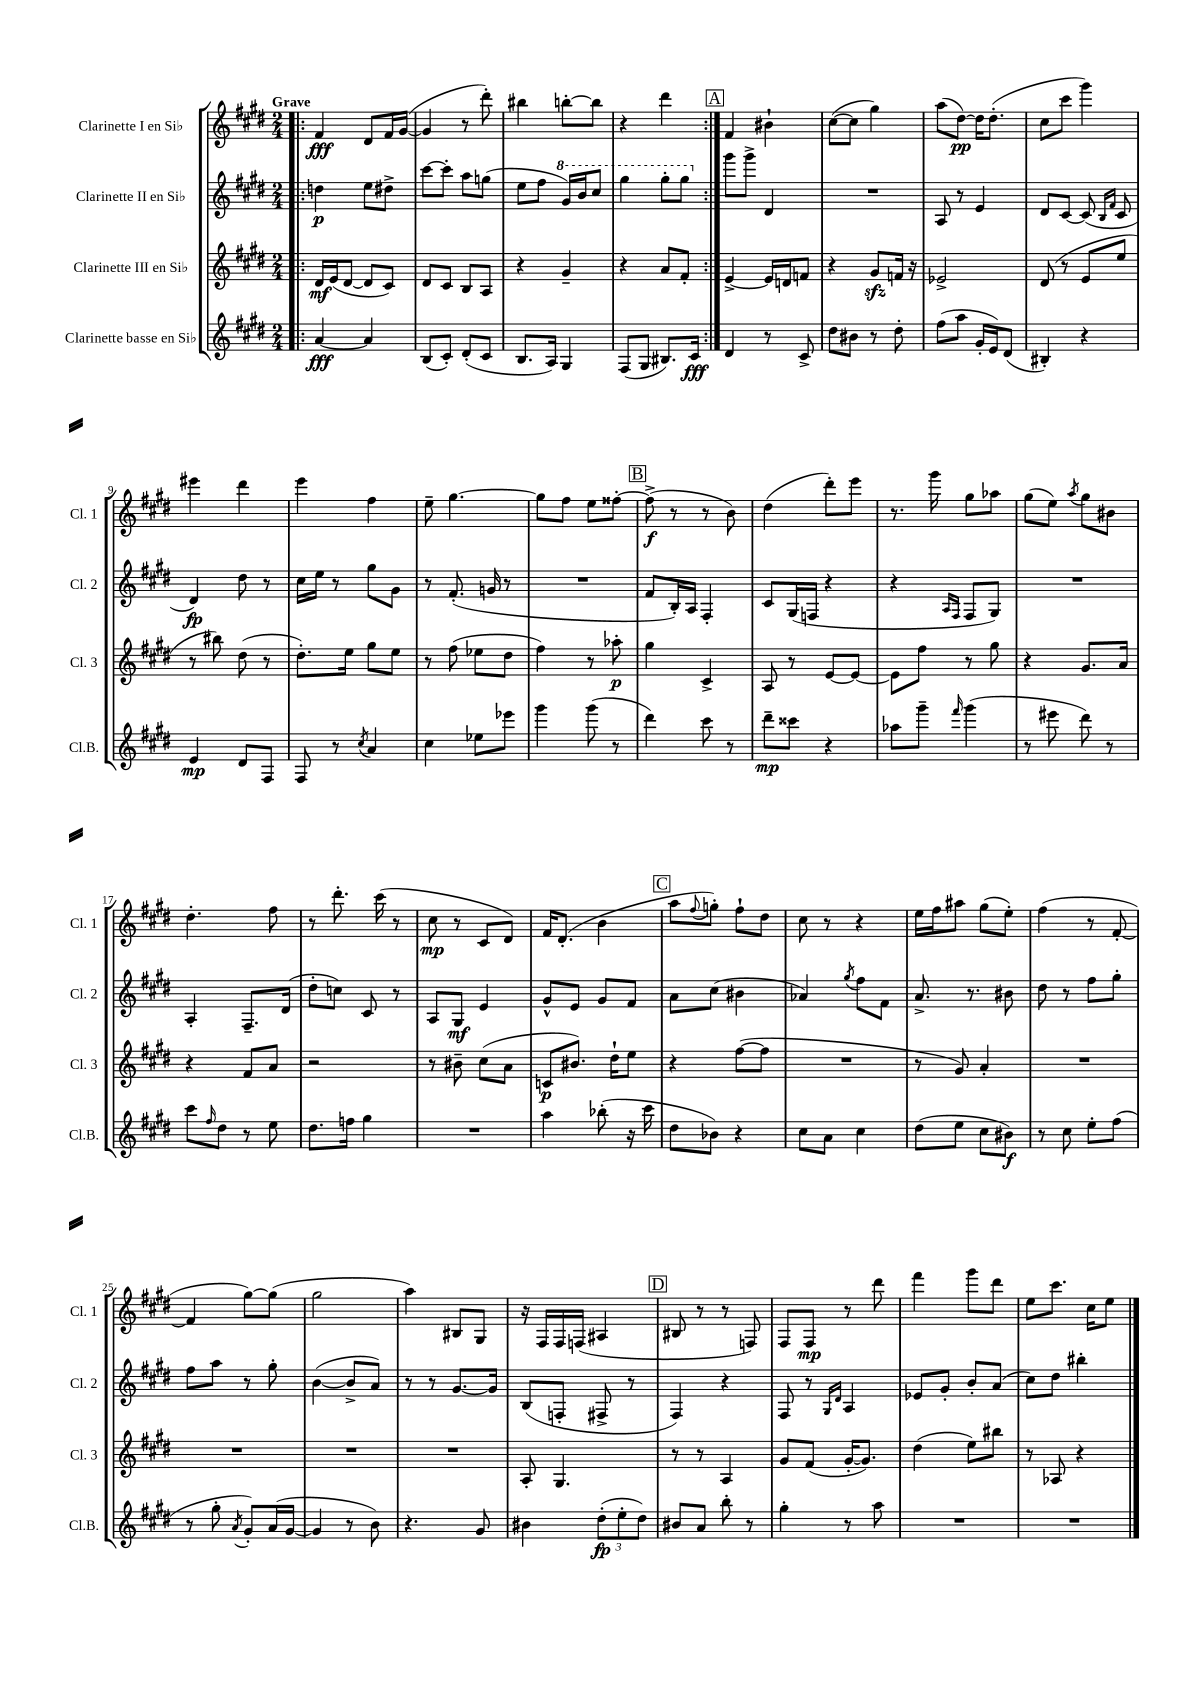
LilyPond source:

<<
\new StaffGroup <<
\new Staff = "s0" \with { instrumentName = "Clarinette I en Sib" shortInstrumentName = "Cl. 1" } {
    \clef treble \key e \major \numericTimeSignature \time 2/4 \tempo "Grave"
    \repeat volta 2 { \bar ".|:" fis'4\fff dis'8 fis'16 gis'16~( |
    gis'4 r8 dis'''8-.) |
    bis''4 b''8~-. b''8 |
    r4 dis'''4 | }
    \mark \markup { \box "A" } fis'4 bis'4-! |
    cis''8~( cis''8 gis''4) |
    a''8( dis''8~\pp) dis''16 dis''8.-.( |
    cis''8 cis'''8 gis'''4) |
    eis'''4 dis'''4 |
    e'''4 fis''4 |
    e''8-- gis''4.~ |
    gis''8 fis''8 e''8 fisis''8~-. |
    \mark \markup { \box "B" } fisis''8->\f( r8 r8 b'8) |
    dis''4( dis'''8-.) e'''8 |
    r8. gis'''16 gis''8 aes''8 |
    gis''8( e''8) \acciaccatura { a''8 } gis''8 bis'8 |
    dis''4.-. fis''8 |
    r8 dis'''8.-. cis'''16( r8 |
    cis''8\mp r8 cis'8 dis'8) |
    fis'16 dis'8.-.( b'4 |
    \mark \markup { \box "C" } a''8 \appoggiatura { fis''8 } g''8-.) fis''8-! dis''8 |
    cis''8 r8 r4 |
    e''16 fis''16 ais''8 gis''8( e''8-.) |
    fis''4( r8 fis'8~-. |
    fis'4 gis''8~) gis''8( |
    gis''2 |
    a''4) bis8 gis8 |
    r16 fis16 fis16 f16( ais4 |
    \mark \markup { \box "D" } bis8 r8 r8 f8) |
    fis8 fis8\mp r8 dis'''8 |
    fis'''4 gis'''8 dis'''8 |
    e''8 cis'''8. cis''16 e''8 \bar "|." |
}
\new Staff = "s1" \with { instrumentName = "Clarinette II en Sib" shortInstrumentName = "Cl. 2" } {
    \clef treble \key e \major \numericTimeSignature \time 2/4
    \repeat volta 2 { \bar ".|:" d''4\p e''8 dis''8-> |
    cis'''8~ cis'''8-. a''8 g''8( |
    e''8 fis''8 \ottava #1 gis''16) b''16 cis'''8 |
    gis'''4 gis'''8-. gis'''8 \ottava #0 | }
    \mark \markup { \box "A" } gis'''8 gis'''8-> dis'4 |
    R2 |
    a8 r8 e'4 |
    dis'8 cis'8~ cis'8( \grace { b16 fis'16 } cis'8 |
    dis'4\fp) dis''8 r8 |
    cis''16 e''16 r8 gis''8 gis'8 |
    r8 fis'8.-.( g'16 r8 |
    R2 |
    \mark \markup { \box "B" } fis'8 b16-.) a16 fis4-. |
    cis'8 gis16( f16 r4 |
    r4 \grace { a16 fis16 } fis8 gis8) |
    R2 |
    a4-. fis8.-- dis'16( |
    dis''8-. c''8) cis'8 r8 |
    a8 gis8\mf e'4 |
    gis'8-^ e'8 gis'8 fis'8 |
    \mark \markup { \box "C" } a'8 cis''8( bis'4 |
    aes'4) \acciaccatura { gis''8 } fis''8 fis'8 |
    a'8.-> r8. bis'8 |
    dis''8 r8 fis''8 gis''8-. |
    fis''8 a''8 r8 gis''8-. |
    b'4~( b'8-> a'8) |
    r8 r8 gis'8.~ gis'16 |
    b8( f8-. fis8-> r8 |
    \mark \markup { \box "D" } fis4) r4 |
    fis8 r8 \grace { gis16 dis'16 } a4 |
    ees'8 gis'8-. b'8-. a'8( |
    cis''8) dis''8 bis''4-. \bar "|." |
}
\new Staff = "s2" \with { instrumentName = "Clarinette III en Sib" shortInstrumentName = "Cl. 3" } {
    \clef treble \key e \major \numericTimeSignature \time 2/4
    \repeat volta 2 { \bar ".|:" dis'16\mf e'16( dis'8~ dis'8 cis'8) |
    dis'8 cis'8 b8 a8 |
    r4 gis'4-- |
    r4 a'8 fis'8-. | }
    \mark \markup { \box "A" } e'4~-> e'16 d'16 f'8 |
    r4 gis'8\sfz f'16 r16 |
    ees'2-> |
    dis'8( r8 e'8 e''8 |
    r8 bis''8) dis''8( r8 |
    dis''8.-.) e''16 gis''8 e''8 |
    r8 fis''8( ees''8 dis''8 |
    fis''4) r8 aes''8-.\p |
    \mark \markup { \box "B" } gis''4 cis'4-> |
    a8 r8 e'8~ e'8~ |
    e'8 fis''8 r8 gis''8 |
    r4 gis'8. a'16 |
    r4 fis'8 a'8 |
    r2 |
    r8 bis'8-- cis''8( a'8 |
    c'8\p bis'8.) dis''16-! e''8 |
    \mark \markup { \box "C" } r4 fis''8~( fis''8 |
    R2 |
    r8 gis'8) a'4-. |
    R2 |
    R2 |
    R2 |
    R2 |
    a8-. gis4. |
    \mark \markup { \box "D" } r8 r8 a4 |
    gis'8 fis'8( gis'16~-. gis'8.) |
    dis''4( e''8) bis''8 |
    r8 aes8 r4 \bar "|." |
}
\new Staff = "s3" \with { instrumentName = "Clarinette basse en Sib" shortInstrumentName = "Cl.B." } {
    \clef treble \key e \major \numericTimeSignature \time 2/4
    \repeat volta 2 { \bar ".|:" a'4~\fff a'4 |
    b8( cis'8-.) dis'8-.( cis'8 |
    b8. a16) gis4 |
    fis8( gis8 bis8.) cis'16\fff | }
    \mark \markup { \box "A" } dis'4 r8 cis'8-> |
    dis''8 bis'8 r8 dis''8-. |
    fis''8( a''8 gis'16-. e'16) dis'8( |
    bis4-.) r4 |
    e'4\mp dis'8 fis8 |
    fis8 r8 \acciaccatura { cis''8 } a'4 |
    cis''4 ees''8 ees'''8 |
    gis'''4 gis'''8( r8 |
    \mark \markup { \box "B" } dis'''4) cis'''8 r8 |
    dis'''8--\mp cisis'''8 r4 |
    aes''8 gis'''8-- \grace { fis'''16 } gis'''4( |
    r8 eis'''8 dis'''8) r8 |
    cis'''8 \grace { fis''16 } dis''8 r8 e''8 |
    dis''8. f''16 gis''4 |
    R2 |
    a''4 bes''8-.( r16 cis'''16 |
    \mark \markup { \box "C" } dis''8 bes'8) r4 |
    cis''8 a'8 cis''4 |
    dis''8( e''8 cis''8 bis'8\f) |
    r8 cis''8 e''8-. fis''8( |
    r8 gis''8-. \acciaccatura { a'8 } gis'8-.) a'16( gis'16~ |
    gis'4 r8 b'8) |
    r4. gis'8 |
    bis'4 \tuplet 3/2 { dis''8-.\fp( e''8-. dis''8) } |
    \mark \markup { \box "D" } bis'8 a'8 b''8-. r8 |
    gis''4-. r8 a''8 |
    R2 |
    R2 \bar "|." |
}
>>
>>
